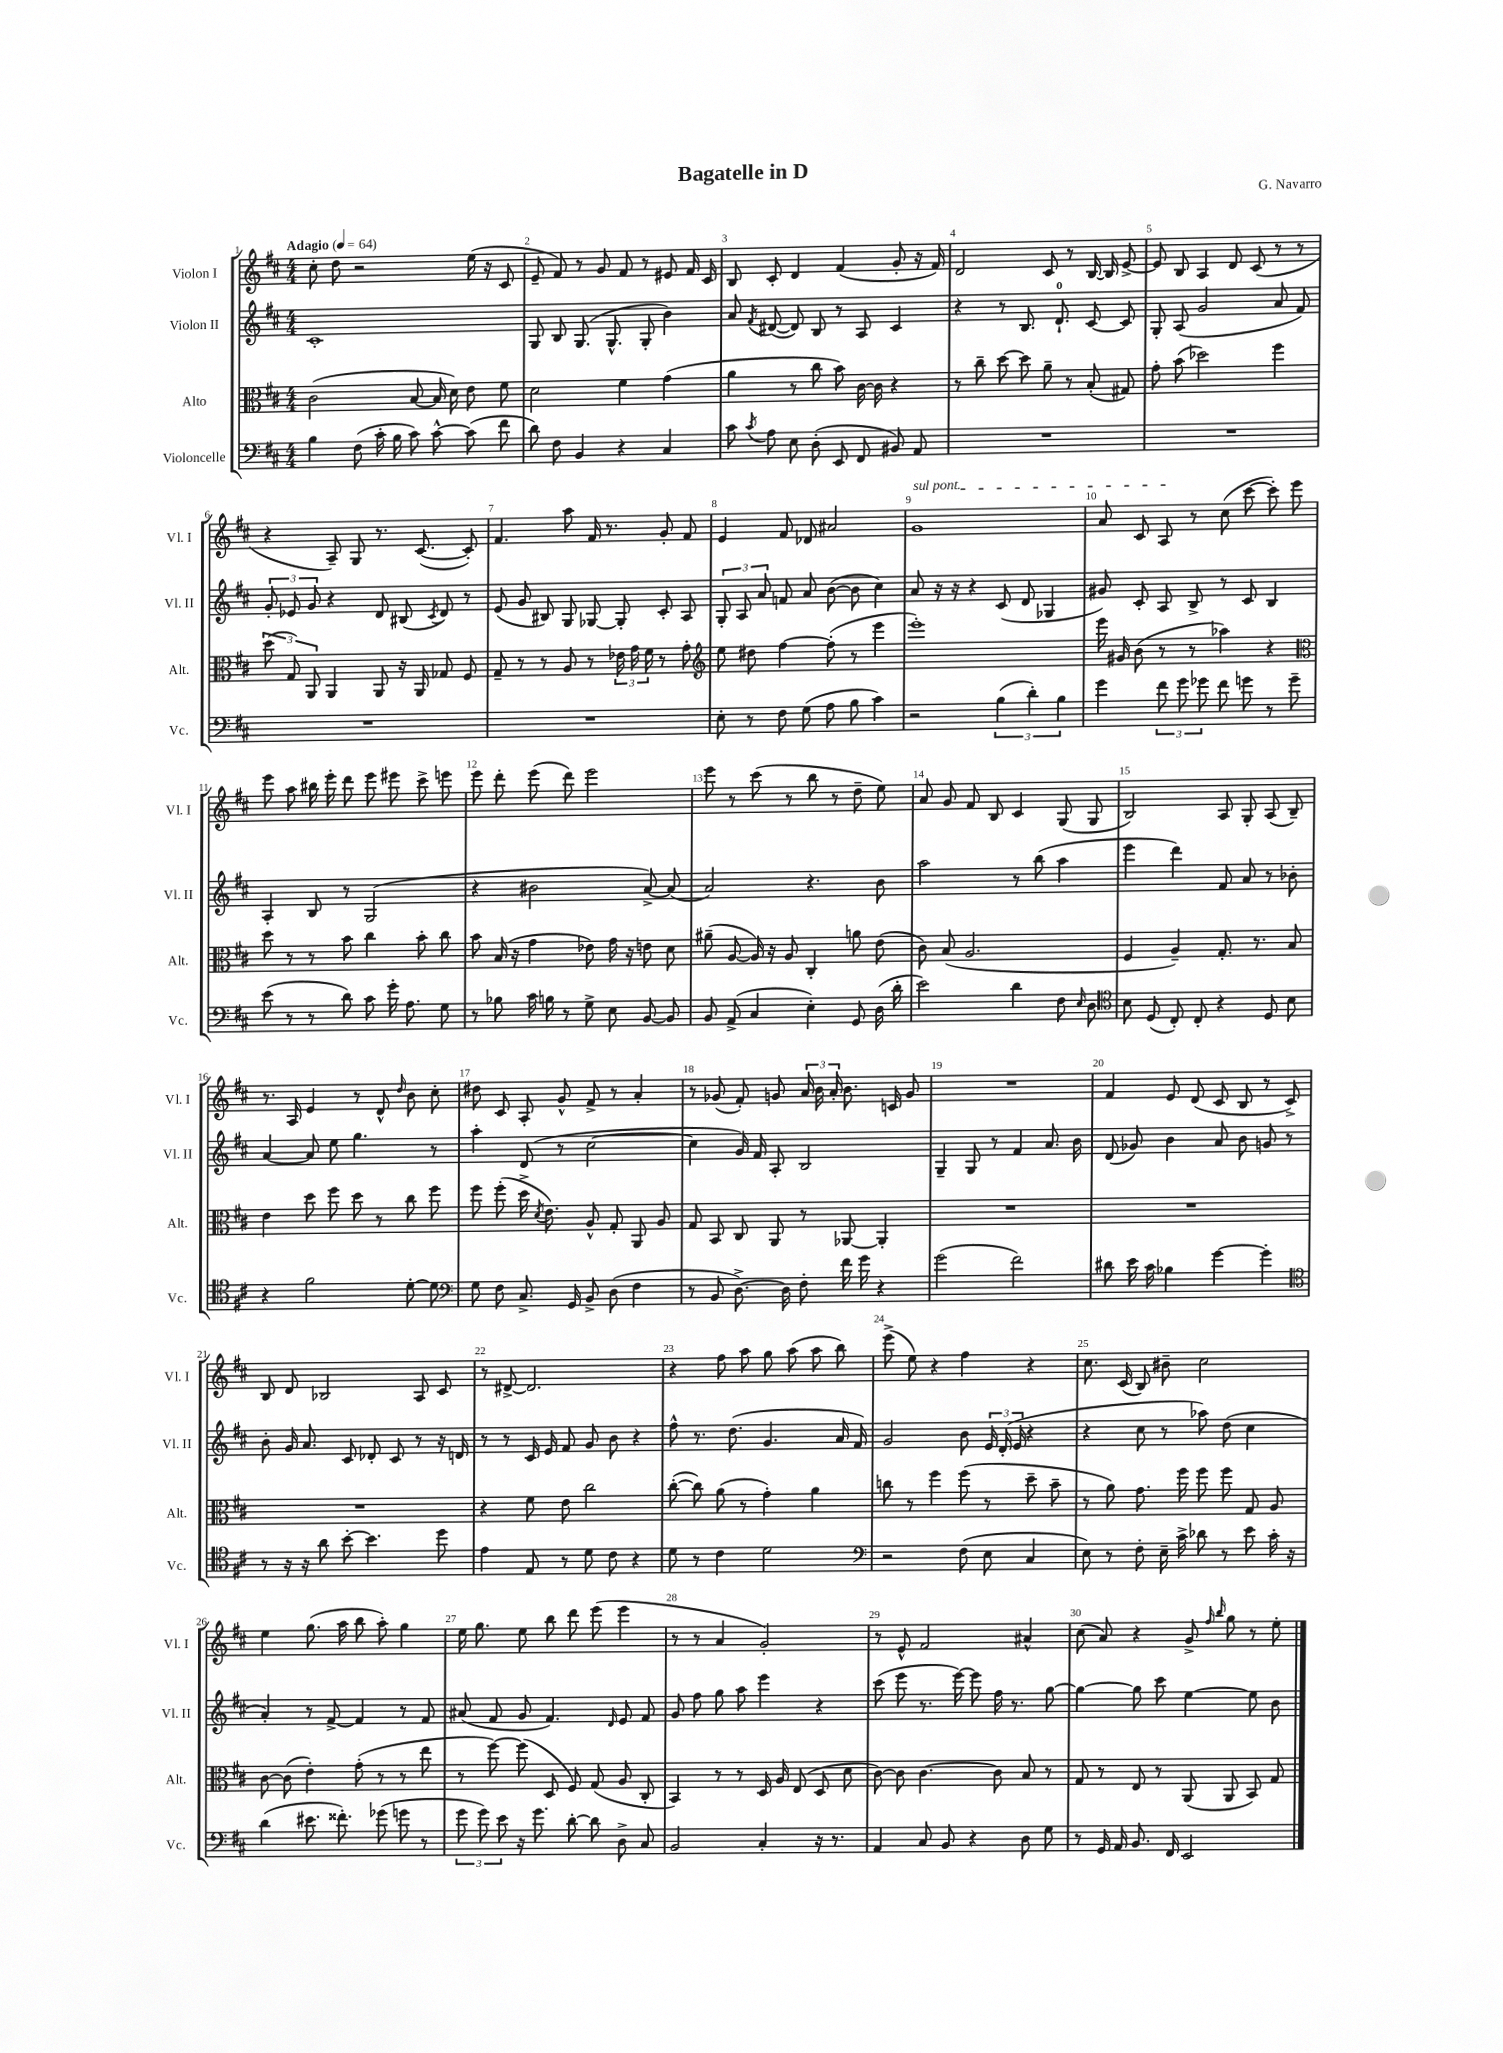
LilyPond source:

\header { title = "Bagatelle in D" composer = "G. Navarro" }
<<
\new StaffGroup <<
\new Staff = "s0" \with { instrumentName = "Violon I" shortInstrumentName = "Vl. I" } {
    \clef treble \key d \major \numericTimeSignature \time 4/4 \tempo "Adagio" 4 = 64
    \autoBeamOff cis''8-. d''8 r2 e''16( r16 cis'8 |
    e'8-- fis'8) r8 g'8 fis'8 r8 eis'8 fis'16 cis'16 |
    b8 cis'8-. d'4 fis'4( g'8-. r16 fis'16) |
    d'2 cis'8 r8 b16~ b16 e'8~-> |
    e'8 b8 a4 d'8 cis'8( r8 r8 |
    r4 a8--) g8 r8. cis'8.~( cis'8-.) |
    fis'4. a''8 fis'16 r8. g'8-. fis'8 |
    e'4 fis'8 des'8 ais'2 |
    \once \override TextSpanner.bound-details.left.text = \markup { \italic "sul pont." } g'1\startTextSpan |
    a'8 cis'8 a8\stopTextSpan r8 cis''8( cis'''8~ cis'''8-.) e'''8 |
    e'''8 a''8 bis''16 e'''16-. d'''8 e'''8 eis'''8 cis'''8-> e'''8 |
    e'''8 d'''8-. e'''8( d'''8) e'''2 |
    e'''8 r8 cis'''8( r8 b''8 r8 d''8-- e''8) |
    a'8 g'8 fis'8 b8 cis'4 g8( g8 |
    b2) a8 g8-. a8( b8--) |
    r8. a16 e'4 r8 d'8-^ \grace { d''16 } b'8 cis''8-. |
    dis''8 cis'8 a8-. g'8-^ fis'8-> r8 a'4-. |
    r8 ges'8( fis'8-.) g'8 \tuplet 3/2 { a'16 b'16 a'16-. } b'8. c'16 g'8 |
    R1 |
    fis'4 e'8 d'8( cis'8 b8 r8 cis'8->) |
    b8 d'8 bes2 a8 cis'8 |
    r8 dis'8~-> dis'2. |
    r4 fis''8 a''8 g''8 a''8( a''8 b''8) |
    e'''8->( e''8) r4 fis''4 r4 |
    cis''8. cis'16( b8) bis'8-- cis''2 |
    e''4 g''8.( a''16 b''8 a''8-.) g''4 |
    e''16 g''8. e''8 b''8 d'''8 e'''8( e'''4 |
    r8 r8 a'4 g'2-.) |
    r8 e'8-^ fis'2 ais'4-^ |
    cis''8( a'8) r4 g'8-> \grace { fis''16 b''16 } g''8 r8 e''8-. \bar "|." |
}
\new Staff = "s1" \with { instrumentName = "Violon II" shortInstrumentName = "Vl. II" } {
    \clef treble \key d \major \numericTimeSignature \time 4/4
    \autoBeamOff cis'1-. |
    g8 b8 g8.( g8.-^ g8-. b'4) |
    a'8 \acciaccatura { fis'8 } dis'8~( dis'8) b8 r8 a8 cis'4 |
    r4 r8 b8. d'8.-0-! cis'8~ cis'8 |
    g8-. a8( g'2 a'8 fis'8) |
    \tuplet 3/2 { g'8-. ees'8 g'8 } r4 d'8 bis8( \acciaccatura { cis'8 } d'8) r8 |
    e'8( g'8 bis8) g8 ges8~ ges8-. cis'8-. a8 |
    \tuplet 3/2 { g8-. a8 a'8 } f'8 a'8 b'8~( b'8 cis''4) |
    a'8 r16 r16 r4 cis'8( d'8 ges4 |
    gis'8) cis'8-. a8 b8-> r8 cis'8 b4 |
    a4-. b8 r8 g2( |
    r4 bis'2 a'8~->) a'8( |
    a'2) r4. b'8 |
    a''2 r8 b''8( a''4 |
    e'''4 d'''4) fis'8 a'8 r8 bes'8-. |
    a'4~ a'8 e''8 g''4. r8 |
    a''4-. d'8( r8 cis''2~ |
    cis''4 g'16) fis'16 a8-. b2 |
    g4-- g8 r8 fis'4 a'8. b'16 |
    d'8( ges'8) b'4 a'8 b'8 g'8 r8 |
    b'8-. g'16 a'8. cis'8 des'8-. cis'8 r8 r16 d'16 |
    r8 r8 cis'16 e'16 fis'8 g'8 b'8 r4 |
    fis''8-^ r8. d''8.( g'4. a'16 fis'16) |
    g'2 b'8 \tuplet 3/2 { e'16 d'16-.( e'16 } r4 |
    r4 cis''8 r8 aes''8) d''8( cis''4 |
    a'4-.) r8 fis'8~-> fis'4 r8 fis'8 |
    ais'8( fis'8 g'8 fis'4.) \grace { d'16 } e'8 fis'8 |
    g'8 fis''8 g''8 a''8 e'''4 r4 |
    cis'''8( e'''8 r8. e'''16~) e'''8 fis''16 r8. g''8~ |
    g''4~ g''8 cis'''8 e''4~ e''8 b'8 \bar "|." |
}
\new Staff = "s2" \with { instrumentName = "Alto" shortInstrumentName = "Alt." } {
    \clef alto \key d \major \numericTimeSignature \time 4/4
    \autoBeamOff cis'2( b8~ b16 d'16) e'8 fis'8 |
    d'2 fis'4 g'4( |
    a'4 r8 cis''8 b'8) cis'16~ cis'16 r4 |
    r8 cis''8-- d''8~ d''8 a'8-- r8 b8-.( gis8) |
    g'8-. b'8( des''2) fis''4 |
    \tuplet 3/2 { d''8( g8) a,8 } a,4 a,8 r16 a,16 ges8 fis8 |
    g8-- r8 r8 a8 r8 \tuplet 3/2 { ees'16 g'16 fis'16 } r8 g'8-. |
    \clef treble e''8 dis''8 fis''4~ fis''8-.( r8 e'''4 |
    e'''1-.) |
    e'''16 gis'16 b'8( r8 r8 aes''4) r4 |
    \clef alto d''8 r8 r8 b'8 cis''4 b'8-. cis''8 |
    b'8 b16( r16 g'4 ees'8) g'16 r16 e'8 d'8 |
    ais'8--( a8~ a16) r16 a8 cis4-. a'8 e'8( |
    cis'8) b8( a2. |
    fis4 a4--) g8.-. r8. b8 |
    e'4 d''8 fis''8 d''8 r8 cis''8 fis''8 |
    fis''8 fis''8-.( d''16-> \acciaccatura { d'8 } e'8.) a8-^ g8-. a,8 a8 |
    g8 b,8 cis8 a,8 r8 aes,8~ aes,4-. |
    R1 |
    R1 |
    R1 |
    r4 fis'8 e'8 cis''2 |
    cis''8~-.( cis''8) a'8( r8 g'4-.) a'4 |
    c''8 r8 fis''4 fis''8( r8 d''8-- b'8-- |
    r8 a'8) g'8. fis''16 fis''8 fis''8 g8 a8 |
    cis'8~ cis'8( e'4-.) g'8-.( r8 r8 e''8 |
    r8 fis''8~) fis''8( d8 fis8) g8( a8 cis8-. |
    b,4) r8 r8 d16 a16 e8( d8 d'8 |
    cis'8~) cis'8 cis'4.~ cis'8 b8 r8 |
    g8 r8 e8 r8 a,8( a,8 b,8) g8 \bar "|." |
}
\new Staff = "s3" \with { instrumentName = "Violoncelle" shortInstrumentName = "Vc." } {
    \clef bass \key d \major \numericTimeSignature \time 4/4
    \autoBeamOff b4 fis8( cis'16-. b16 cis'8) cis'8~-^ cis'8( fis'8 |
    d'8) fis8 b,4 r4 cis4 |
    cis'8 \acciaccatura { cis'8 } a8 e8 d8-.( e,8 fis,8 bis,8) a,8 |
    R1 |
    R1 |
    R1 |
    R1 |
    e8-. r8 fis8 g8( a8 b8 cis'4) |
    r2 \tuplet 3/2 { b4( d'4-.) b4 } |
    g'4 \tuplet 3/2 { fis'8 g'8 ges'8 } fis'8 g'8 r8 g'8-- |
    e'8( r8 r8 d'8) cis'8 g'16-. a8. g8 |
    r8 bes8 cis'16 b16 r8 g8-> e8 b,8~ b,8 |
    b,8 a,8->( cis4 e4-.) g,8 d16( d'16-. |
    e'2) d'4 fis8 \grace { e16 } d8 |
    \clef tenor b8 d8( cis8-.) cis8-. r4 d8 b8 |
    r4 fis'2 d'8~-. d'8 |
    \clef bass g8 fis8 cis8.-> g,16 b,8-> d8( fis4 |
    r8 b,8 d8.~->) d16 fis8-. fis'16 g'16 r4 |
    g'2( fis'2) |
    dis'8 e'16 cis'16 bes4 g'4~ g'4-. |
    \clef tenor r8 r16 r16 a'8 b'8~-. b'4. d''8 |
    e'4 e8 r8 d'8 cis'8 r4 |
    d'8 r8 cis'4 d'2 |
    \clef bass r2 fis8( e8 cis4 |
    e8) r8 fis8-. e16-- cis'16-> des'8 r8 e'8 cis'16-. r16 |
    d'4( eis'8. fisis'8.-.) ges'8( g'8 r8 |
    \tuplet 3/2 { g'8 g'8) e'8 } r16 g'8. d'8~-. d'8 d8-> cis8 |
    b,2 cis4-. r16 r8. |
    a,4 cis8 b,8 r4 d8 g8 |
    r8 g,16 a,16 b,8. fis,16 e,2 \bar "|." |
}
>>
>>
\layout { \context { \Score \override BarNumber.break-visibility = ##(#f #t #t) barNumberVisibility = #all-bar-numbers-visible } }
